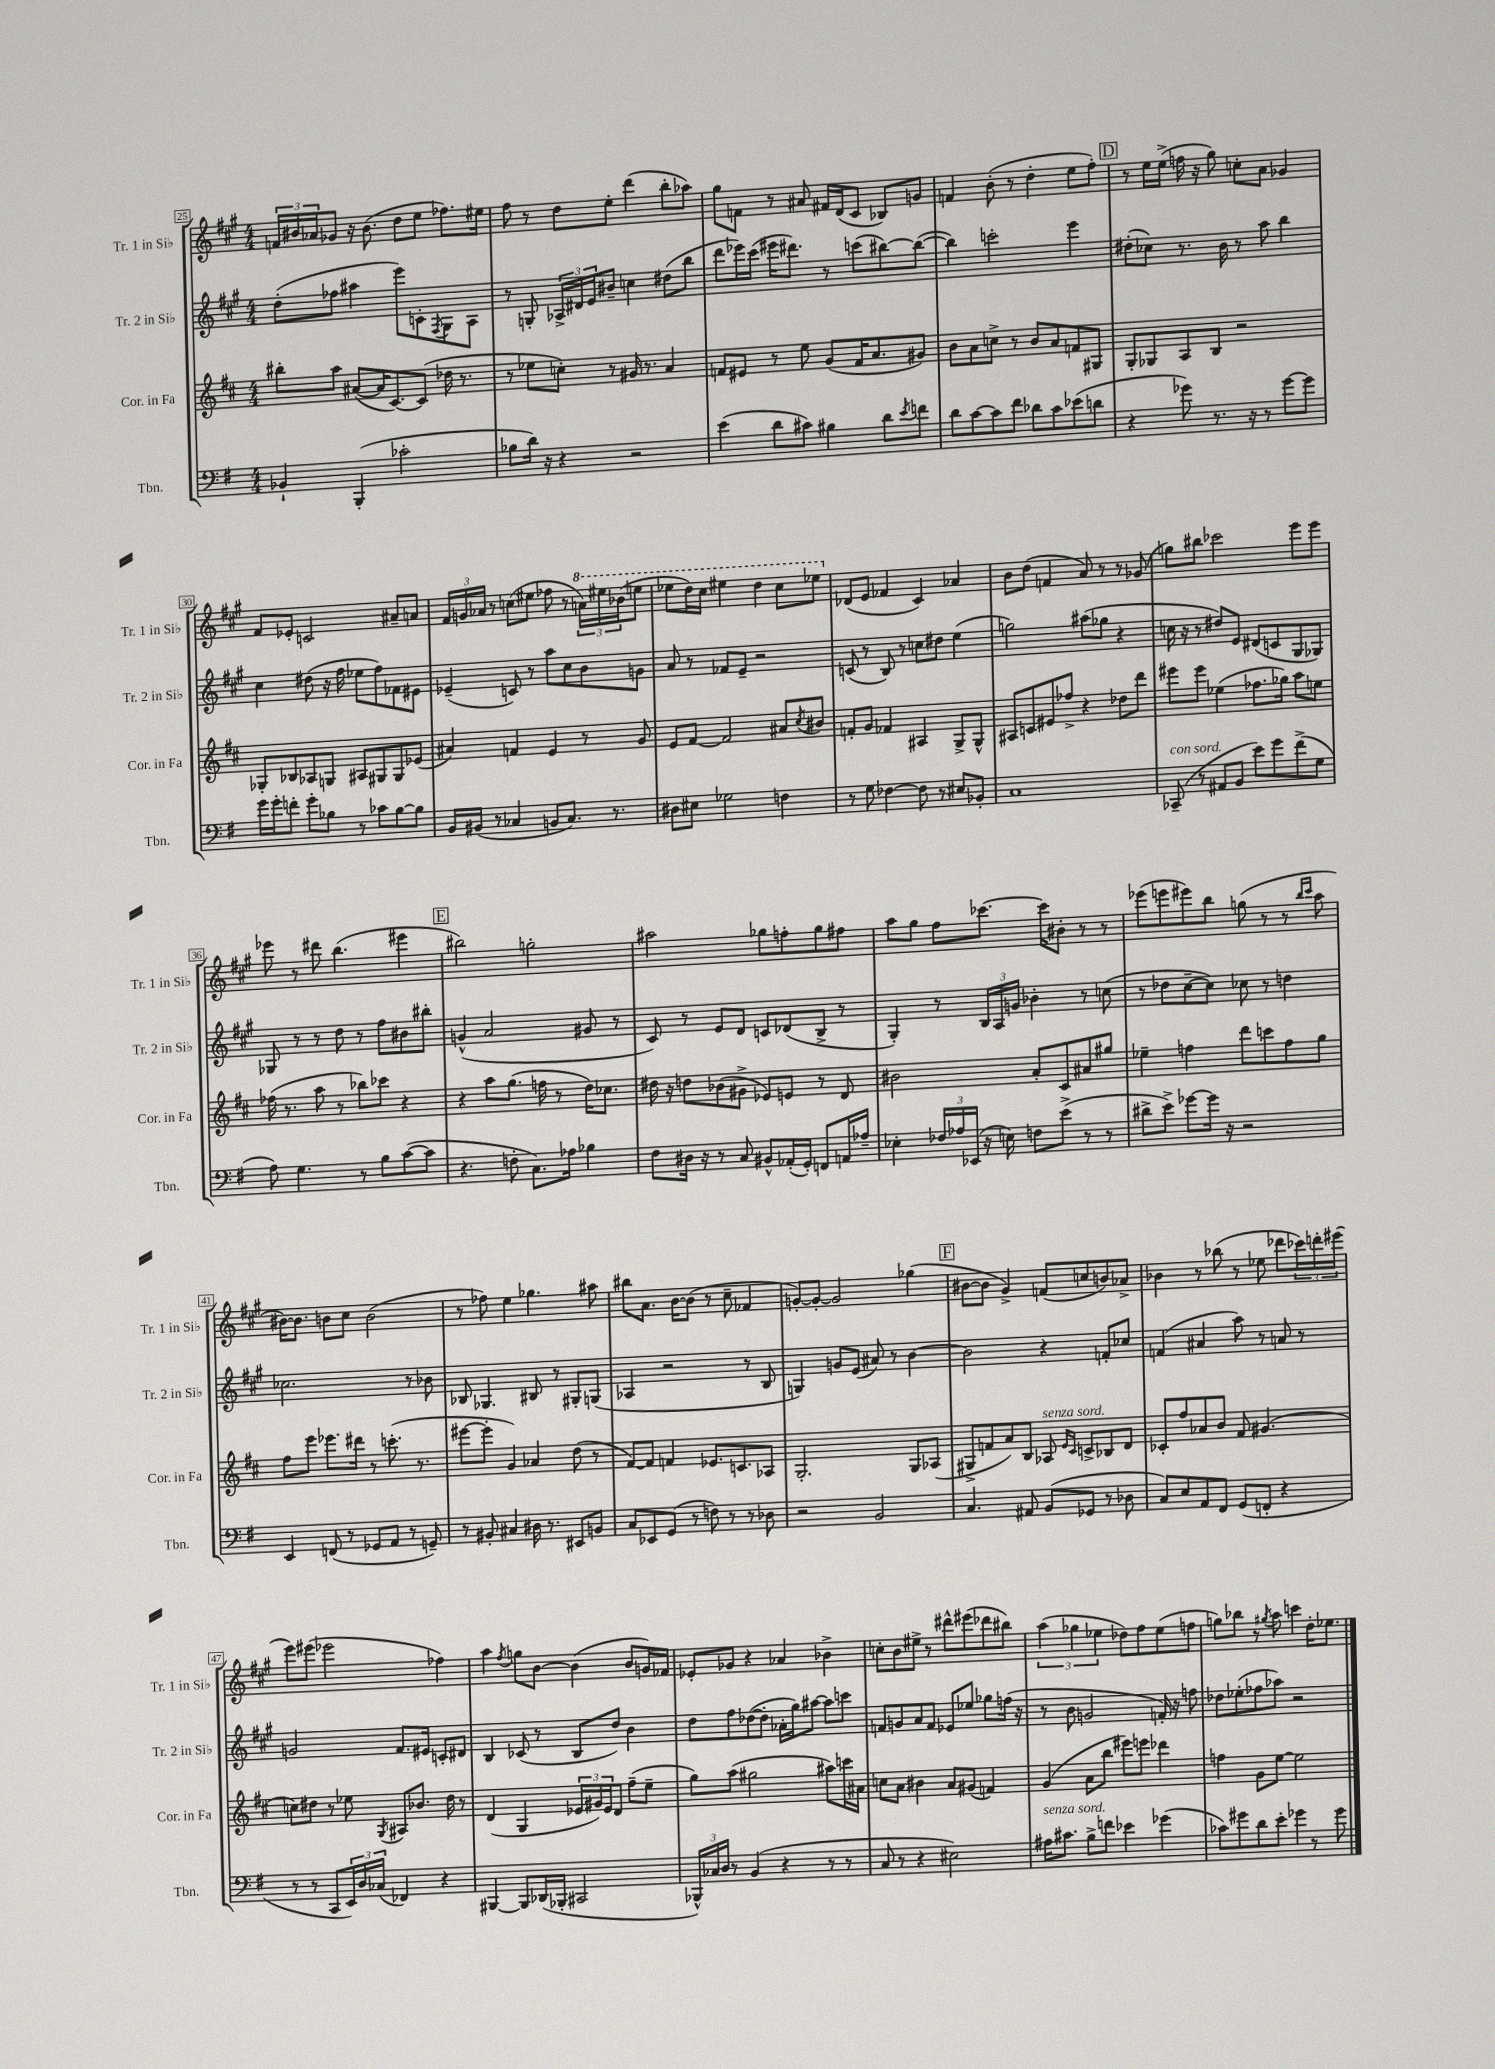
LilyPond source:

<<
\new StaffGroup <<
\new Staff = "s0" \with { instrumentName = "Tr. 1 in Sib" shortInstrumentName = "Tr. 1 in Sib" } {
    \clef treble \key a \major \numericTimeSignature \time 4/4
    \tuplet 3/2 { f'16 bis'16 aes'16 } ges'8 r16 bis'8.( d''8 e''8 fes''8.) eis''16 |
    fis''8 r8 d''8 e''8-. d'''4( b''8-. aes''8) |
    gis''8 f'8 r8 ais'8 fis'16 d'16( cis'8 bes8) g'8 |
    f'4 b'8-.( r8 d''4-. e''8 fis''8-.) |
    \mark \markup { \box "D" } r8 e''16 e''16->( f''16 r16 gis''8) c''8-. a'8 ges'4 |
    fis'8 ees'8-. c'2 ais'8-- a'8 |
    \tuplet 3/2 { fis'16 g'16 aes'16 } r8 c''8( eis''8 fes''8 r8 \tuplet 3/2 { \ottava #1 a''!16) eis'''16 bes''16( } e'''8 |
    ees'''8 d'''16) cis'''16 eis'''4 d'''4 cis'''8 ees'''8 \ottava #0 |
    des'8( e'8 fes'4 cis'4) aes'4 |
    b'8 d''8( f'4 a'8) r8 r8 ges'8( |
    g''8) bis''8 ces'''2 e'''8 e'''8 |
    ees'''8 r8 dis'''8 b''4.( eis'''4 |
    \mark \markup { \box "E" } bis''2) g''2-. |
    ais''2 ges''8 f''8-. ges''8 fis''8 |
    a''8 gis''8 fis''8 ces'''8.~ ces'''16 bis'8-. r8 r8 |
    ees'''8( e'''8 eis'''8) b''8 g''8( r8 r8 \grace { b''16 cis'''16 } a''8 |
    bis'16~) bis'8. b'8 cis''8 b'2( |
    r8 fes''8) e''4 ges''4. ais''8 |
    bis''8 a'8. b'16~ b'8( r8 cis''8-- fes'4 |
    g'8~-.) g'8~-. g'2 ges''4( |
    \mark \markup { \box "F" } bis'8~ bis'8 gis'4->) f'8( c''8 b'8) aes'8-> |
    bes'4 r8 bes''8( r8 ees''8 des'''8 \tuplet 3/2 { ces'''16) d'''16-. eis'''16( } |
    e'''8) eis'''8( ees'''2 fes''4) |
    a''4 \acciaccatura { fis''8 } g''8 b'8~ b'4( b'8 g'16) fes'16 |
    ees'8-. ges'8 r4 aes'4 bes'4-> |
    c''8-. b'8 eis''8-> r8 dis'''8-^ eis'''8( des'''8 bis''8) |
    \tuplet 3/2 { a''4( ges''4 ees''4 } des''8) fis''8 ees''8( f''8 |
    g''8) bes''8 r8 \acciaccatura { gis''8 } a''8 c'''4 d''16-. ees''8. \bar "|." |
}
\new Staff = "s1" \with { instrumentName = "Tr. 2 in Sib" shortInstrumentName = "Tr. 2 in Sib" } {
    \clef treble \key a \major \numericTimeSignature \time 4/4
    d''8-.( fes''8 ais''4 e'''8) c'8-. \acciaccatura { fis8 } gis8 a8 |
    r8 g8-. \tuplet 3/2 { aes16-> dis'16 e'16 } bis'8-- c''4 dis''8( b''8 |
    d'''8 ees'''16) cis'''16( eis'''16 dis'''8.) r8 c'''8( bis''8~) bis''8~( |
    bis''4) c'''2-. e'''4 |
    \mark \markup { \box "D" } dis''8-.( ces''8) r8. b'16 r8 a''8 b''4 |
    cis''4 dis''8( r16 fis''16 ees''8 fis''8) fes'8 eis'8 |
    ees'4--( c'8) r8 a''8 cis''8 b'8 g'8 |
    a'8 r8 fes'8 e'8-- r2 |
    c'8( r8 b8) r8 c''8 dis''8 e''4( |
    g''2) ais''8( ges''8 r4 |
    c''16 r16 r8 dis''8) e'8 dis'8( c'8 gis8 ges8) |
    ges8 r8 r8 d''8 r8 fis''8 bis'8 bis''8-. |
    \mark \markup { \box "E" } g'4-^( a'2 gis'8 r8 |
    cis'8) r8 e'8 d'8 c'8 des'8( b8-> r8 |
    gis4-.) r8 \tuplet 3/2 { b16 a16 g'16 } bes'4-. r8 c''8( |
    r8 des''8 cis''8~-- cis''8) ces''8 r8 d''4 |
    ces''2. r8 bes'8 |
    bes8 ges4. bis8 r8 gis8-. g8( |
    aes4 r2 r8 b8 |
    g4) g'8 e'8( ais'8) r8 b'4~ |
    \mark \markup { \box "F" } b'2 r4 f'8-. ces''8 |
    f'4( ais'4 a''8) r8 a'8 r8 |
    g'2 fis'8. eis'16 c'8-. dis'8 |
    b4 ces'8( r8 b8 d''8) b'4 |
    d''8 fis''8 des''8~( des''8-. aes'16-. gis''16) ais''8~ ais''8 c'''8 |
    f'8 g'8 a'8 f'8 ees'8 ees''8 ges''8 f''16( r16 |
    r8 b'8 g'2 f'16-.) r16 f''8 |
    des''8 ees''8-.( fes''8 aes''8) r2 \bar "|." |
}
\new Staff = "s2" \with { instrumentName = "Cor. in Fa" shortInstrumentName = "Cor. in Fa" } {
    \clef treble \key d \major \numericTimeSignature \time 4/4
    bis''8-. a''8 ais'8~( ais'16 cis'8.~) cis'8( des''16 r8. |
    r8 ees''8 c''8-.) r8 gis'16 r8. a'4 |
    f'8 eis'8 r8 e''8 g'8( f'16 a'8. gis'8) |
    b'8 a'8 c''8-> r8 b'8 a'8 f'8 gis8 |
    \mark \markup { \box "D" } g8-. ges8 a8 b8 r2 |
    ges8-. bes8 aes8 g8 ais8 gis8 gis8 ees'8( |
    ais'4) f'4 e'4 r8 g'8 |
    e'8 fis'8~ fis'2 ais'8 \acciaccatura { cis''8 } bis'8 |
    f'8-. g'8 fes'4 ais4 g8-> g8-^ |
    ais8 c'8 eis'8 fes''8-> r4 des''8 d'''8 |
    eis'''8 eis'''8 ees''4( fes''8. ges''16) a''8 e''8 |
    fes''16( r8. a''8 r8 bes''8) ces'''8 r4 |
    \mark \markup { \box "E" } r4 a''8 g''8.( f''16 r8 d''16) ces''8. |
    dis''16 r16 d''8 bes'8( gis'8-> ees'8) e'8 r8 d'8 |
    bis'2 a'8-. cis'8 ais'8 gis''8 |
    ees''4-- f''4 d'''8 c'''8 f''8 g''8 |
    fis''8 e'''8 ees'''8. dis'''16 r8 c'''8.-.( r8. |
    eis'''8~ eis'''8-. g'4) aes'4 d''8( r8 |
    fis'8~) fis'8 f'4 ees'8. c'8. aes8 |
    g2.-. g8 aes8( |
    \mark \markup { \box "F" } gis8-> f'8 a'8) b8 aes8^\markup { \italic "senza sord." } \grace { e'16 cis'16 } c'8-> bes8 d'8 |
    ces'8-. fis''8 aes'8 b'8 fis'8 gis'4.( |
    c''8) dis''8 r8 ees''8 \acciaccatura { g8 } ais8 bes'8. dis''16 r8 |
    d'4( g4 \tuplet 3/2 { ees'16 gis'16) ees'16 } d'8 fis''8--( e''8-- |
    g''8) a''8( gis''2 ais''8) c'''16 ais'16 |
    c''8 a'8 bis'4 a'8 gis'8( f'4) |
    g'4( a'8 b''8 eis'''8) e'''8 des'''4 |
    f''4 g'8 e''8~ e''2 \bar "|." |
}
\new Staff = "s3" \with { instrumentName = "Tbn." shortInstrumentName = "Tbn." } {
    \clef bass \key g \major \numericTimeSignature \time 4/4
    bes,4-! b,,4-.( ces'2-. |
    bes8 d'16) r16 r4 r2 |
    e'4( d'8 cis'8) bis4 d'8 \acciaccatura { e'8 } f'8 |
    d'8 c'8~ c'8 fis'8 des'8 c'8 ees'8( d'8 |
    \mark \markup { \box "D" } r4 ges'8) r8. r16 r8 ges'8~ ges'8 |
    g'16 g'16-. f'8-. g'8-. bes8 r8 ces'8 bes8~ bes8 |
    b,16 bis,16( r8 ces4 b,8 ces8.) r8. |
    dis8 eis8 ges2 f4 |
    r8 g8 fes4~ fes8 r8 eis8 bes,8-. |
    c1 |
    ces,8--^\markup { \italic "con sord." }( r8 ais,8 b,8 e'8) g'8 fis'8->( g8 |
    a8) g4. r8 b8 c'8~( c'8 |
    \mark \markup { \box "E" } r4. f8-. c8.) aes16 bes4 |
    fis8 dis16 r16 r8 c8 bis,8-^ aes,16-.( g,16-.) f,8 a,16 aes16-- |
    ees4-. \tuplet 3/2 { fes16 aes16 ees,16( } r16 e16) f8 e'8->( r8 r8 |
    dis'8-> e'8->) ges'8~ ges'16 r16 r2 |
    e,4 f,8( r8 ges,8 a,8 r8 g,8--) |
    r8 bis,8-. cis4 dis16 r8. eis,8 b,8 |
    c8 ees,8 g,8( r8 f8) r8 r8 des8 |
    r2 b,2 |
    \mark \markup { \box "F" } c4. ais,8 b,8( ges,8 r8 des8 |
    c8) e8 a,8 fis,8 g,8( f,8-. r4 |
    r8 r8 c,8 \tuplet 3/2 { e,16) d16 ces16( } fes,4) r4 |
    bis,,4~ bis,,8 des,16( bes,,16-. cis,2 |
    \tuplet 3/2 { bes,,16-^) ces16 d16 } r8 b,4( r4 r8 r8 |
    c8 r8 r4 eis2) |
    ais16^\markup { \italic "senza sord." } cis'8. b8-> f'8 ees'4 ges'4( |
    ces'8) gis'8 d'8 e'8-. ges'4 r8 ges'8 \bar "|." |
}
>>
>>
\layout { \context { \Score currentBarNumber = #25 \override BarNumber.stencil = #(make-stencil-boxer 0.1 0.3 ly:text-interface::print) } }
